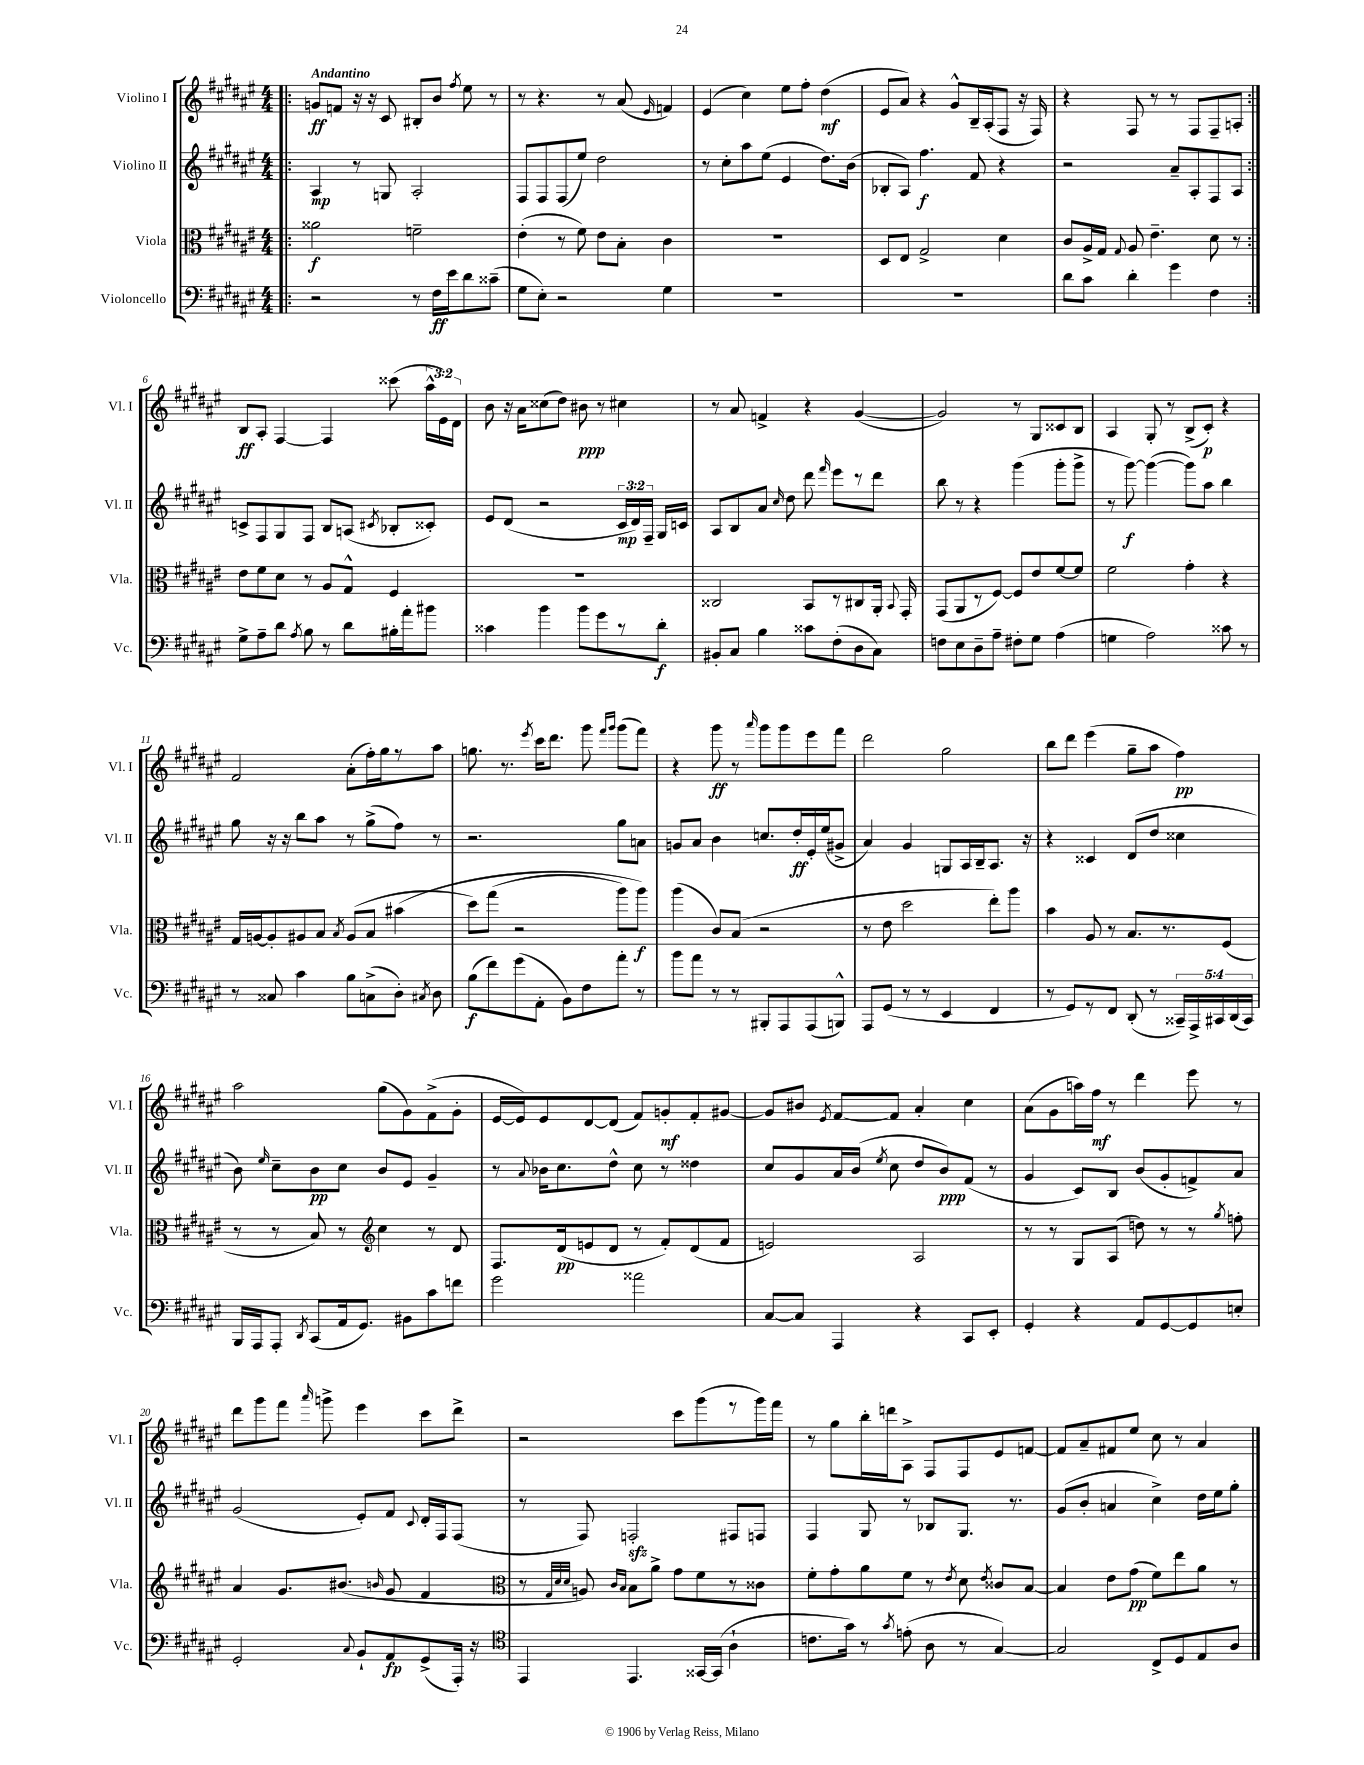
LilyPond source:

<<
\new StaffGroup <<
\new Staff = "s0" \with { instrumentName = "Violino I" shortInstrumentName = "Vl. I" } {
    \clef treble \key fis \major \numericTimeSignature \time 4/4 \override Staff.TupletNumber.text = #tuplet-number::calc-fraction-text \tempo "Andantino"
    \autoBeamOff \repeat volta 2 { \bar ".|:" g'8[\ff f'8] r16 r16 cis'8 bis8[-. b'8] \acciaccatura { fis''8 } eis''8 r8 |
    r8 r4. r8 ais'8( \grace { eis'16 } f'4) |
    eis'4( cis''4) eis''8[ fis''8]-. dis''4\mf( |
    eis'8[ ais'8]) r4 gis'8[-^ b16-- ais16-.( fis8] r16 fis16) |
    r4 fis8 r8 r8 fis8[ fis8-- a8]-. | }
    b8[\ff ais8]-. fis4~ fis4 cisis'''8( \tuplet 3/2 { ais''16[-^ eis'16) dis'16] } |
    b'8 r16 ais'16[ cisis''8( dis''8]) bis'8\ppp r8 cis''4 |
    r8 ais'8 f'4-> r4 gis'4~( |
    gis'2) r8 gis8[ cisis'8 b8] |
    ais4 gis8-. r8 b8[->( cis'8]-.\p) r4 |
    fis'2 ais'8[-.( fis''16-.) gis''16 r8 ais''8] |
    g''8. r8. \acciaccatura { eis'''8 } cis'''16[ dis'''8.] gis'''8 \grace { fis'''16[ gis'''16] } gis'''8[( fis'''8]) |
    r4 gis'''8\ff r8 \grace { ais'''16 } gis'''8[ gis'''8 eis'''8 fis'''8] |
    dis'''2 gis''2 |
    b''8[ dis'''8] eis'''4( gis''8[-- ais''8] fis''4\pp) |
    ais''2 gis''8[( gis'8) fis'8->( gis'8]-. |
    eis'16[~ eis'16) eis'8 dis'8~ dis'8]( fis'8[) g'8-.\mf fis'8-. gis'8]~ |
    gis'8[ bis'8] \acciaccatura { eis'8 } fis'8[~ fis'8] ais'4-. cis''4 |
    ais'8[( gis'8 a''16) fis''16]\mf r8 dis'''4 eis'''8 r8 |
    dis'''8[ gis'''8 fis'''8] \grace { ais'''16 } g'''8-> eis'''4 cis'''8[ dis'''8]-> |
    r2 cis'''8[ gis'''8( r8 gis'''16) fis'''16] |
    r8 gis''8[ b''16-. d'''16 ais8]-> fis8[ fis8 eis'8 f'8]~ |
    f'8[ ais'8-- fis'8 eis''8] cis''8 r8 ais'4 \bar "|." |
}
\new Staff = "s1" \with { instrumentName = "Violino II" shortInstrumentName = "Vl. II" } {
    \clef treble \key fis \major \numericTimeSignature \time 4/4 \override Staff.TupletNumber.text = #tuplet-number::calc-fraction-text
    \autoBeamOff \repeat volta 2 { \bar ".|:" ais4\mp r8 g8 ais2-. |
    fis8[ fis8 fis8( eis''8]) dis''2 |
    r8 cis''8[-. ais''8 eis''8]( eis'4 dis''8.[) b'16]( |
    bes8[-. ais8]) fis''4.\f fis'8 r4 |
    r2 ais'8[-- ais8-. fis8 ais8] | }
    c'8[-> fis8 gis8 fis8] b8[ a8]( \acciaccatura { cis'8 } bes8[-. cisis'8]-.) |
    eis'8[ dis'8]( r2 \tuplet 3/2 { cis'16[\mp dis'16) fis16]-- } gis16[ c'16] |
    ais8[ b8 ais'8] \grace { cis''16 } dis''8 dis'''8 \grace { fis'''16 } eis'''8[ r8 dis'''8] |
    b''8 r8 r4 gis'''4( gis'''8[-. gis'''8]-> |
    r8 gis'''8~\f) gis'''4~( gis'''8[) ais''8] b''4 |
    gis''8 r16 r16 b''8[ ais''8] r8 gis''8[->( fis''8]) r8 |
    r2. gis''8[ a'8] |
    g'8[ ais'8] b'4 c''8.[ dis''16-.\ff eis'16-. eis''16( gis'8]-> |
    ais'4) gis'4 g8[ ais16 b16-- ais8.] r16 |
    r4 cisis'4 dis'8[( dis''8] cisis''4 |
    b'8) \grace { eis''16 } cis''8[-- b'8\pp cis''8] b'8[ eis'8] gis'4-- |
    r8 \appoggiatura { ais'8 } bes'16[ cis''8. dis''8]-^ cis''8 r8 disis''4 |
    cis''8[ gis'8 ais'16 b'16]( \acciaccatura { eis''8 } cis''8 dis''8[ b'8\ppp) fis'8]( r8 |
    gis'4 cis'8[) b8] b'8[( gis'8-. f'8->) ais'8] |
    gis'2( eis'8[-.) fis'8] \appoggiatura { cis'8 } dis'16[-. fis16 fis8]( |
    r8 fis8) f2-.\sfz fis8[ f8] |
    fis4 gis8 r8 bes8[ gis8.] r8. |
    gis'8[( b'8]-. a'4 cis''4->) dis''16[ eis''16 gis''8]-. \bar "|." |
}
\new Staff = "s2" \with { instrumentName = "Viola" shortInstrumentName = "Vla." } {
    \clef alto \key fis \major \numericTimeSignature \time 4/4
    \autoBeamOff \repeat volta 2 { \bar ".|:" aisis'2\f f'2-- |
    eis'4-.( r8 fis'8) eis'8[ b8]-. cis'4 |
    R1 |
    dis8[ eis8] gis2-> dis'4 |
    cis'8[ ais16-> gis16] \appoggiatura { gis8 } ais8 eis'4.-- dis'8 r8 | }
    eis'8[ fis'8 dis'8] r8 ais8[ gis8]-^ fis4 |
    R1 |
    cisis2 b,8[ r8 cis8 ais,16]-. \appoggiatura { b,8 } gis,16-. |
    gis,8[( ais,8 r8 fis8]~) fis8[ eis'8 fis'8~ fis'8] |
    fis'2 gis'4-. r4 |
    gis16[ a16~ a8-. ais8 b8] \acciaccatura { b8 } ais8[( b8] bis'4\( |
    dis''8[) gis''8]( r2 ais''8[) ais''8]\f\) |
    ais''4( cis'8[) b8]( r2 |
    r8 eis'8 dis''2 eis''8[-.) ais''8] |
    b'4 ais8 r8 b8.[ r8. fis8]( |
    r8 r8 b8) r8 \clef treble cis''4 r8 dis'8 |
    fis8.[ dis'16\pp( e'8 dis'8] r8 fis'8[-.) dis'8( fis'8] |
    e'2) ais2 |
    r8 r8 gis8[ ais8]( d''8) r8 r8 \acciaccatura { gis''8 } f''8-. |
    ais'4 gis'8.[ bis'8.]( \grace { b'16 } gis'8 fis'4 |
    \clef alto r8 \grace { gis32[ dis'32 dis'32] } a8) \grace { cis'16[ b16] } b8[ ais'8]-> gis'8[ fis'8 r8 cisis'8] |
    fis'8[-. gis'8-. ais'8 fis'8] r8 \acciaccatura { eis'8 } dis'8 \acciaccatura { eis'8 } cisis'8[ b8]~ |
    b4 eis'8[ gis'8]\pp( fis'8[) eis''8 ais'8] r8 \bar "|." |
}
\new Staff = "s3" \with { instrumentName = "Violoncello" shortInstrumentName = "Vc." } {
    \clef bass \key fis \major \numericTimeSignature \time 4/4 \override Staff.TupletNumber.text = #tuplet-number::calc-fraction-text
    \autoBeamOff \repeat volta 2 { \bar ".|:" r2 r8 fis16[\ff eis'16 dis'8 cisis'8]--( |
    gis8[ eis8]-.) r2 gis4 |
    R1 |
    R1 |
    dis'8[ cis'8] dis'4-. gis'4 fis4 | }
    gis8[-> ais8-- dis'8] \acciaccatura { ais8 } b8 r8 dis'8[ bis16-. ais'16-. bis'8] |
    cisis'4 b'4 b'8[ gis'8 r8 dis'8]-.\f |
    bis,8[-. cis8] b4 cisis'8[ fis8-.( dis8 cis8]) |
    f8[ eis8 dis8-- ais8]-- fis8[-. gis8] ais4( |
    g4 ais2) cisis'8 r8 |
    r8 cisis8 cis'4 b8[ c8->( dis8]-.) \acciaccatura { cis8 } dis8 |
    b8[\f( fis'8) gis'8( ais,8]-. b,8[) fis8 ais'8]-. r8 |
    b'8[ ais'8] r8 r8 bis,,8[-. ais,,8 ais,,8( b,,8]-^) |
    ais,,8[ gis,8]( r8 r8 eis,4 fis,4 |
    r8 gis,8[) r8 fis,8] dis,8-.( r8 \tuplet 5/4 { cisis,16[--) ais,,16-> cis,16 dis,16( cis,16]) } |
    b,,16[ ais,,16 ais,,8]-. \acciaccatura { dis,8 } cis,8[( ais,16 gis,8.]) bis,8[ cis'8 f'8] |
    gis'2 aisis'2 |
    cis8[~ cis8] ais,,4 r4 cis,8[ eis,8]-. |
    gis,4-. r4 ais,8[ gis,8~ gis,8 e8]-. |
    gis,2-. \appoggiatura { cis8 } b,8[-! ais,8\fp gis,8->( ais,,16]-.) r16 |
    \clef tenor eis,4 eis,4. gisis,16[~ gisis,16]( ais4-! |
    c'8.[ gis'16]) r8 \acciaccatura { gis'8 } e'8-.( ais8 r8 gis4~) |
    gis2 cis8[-> dis8 eis8 ais8] \bar "|." |
}
>>
>>
